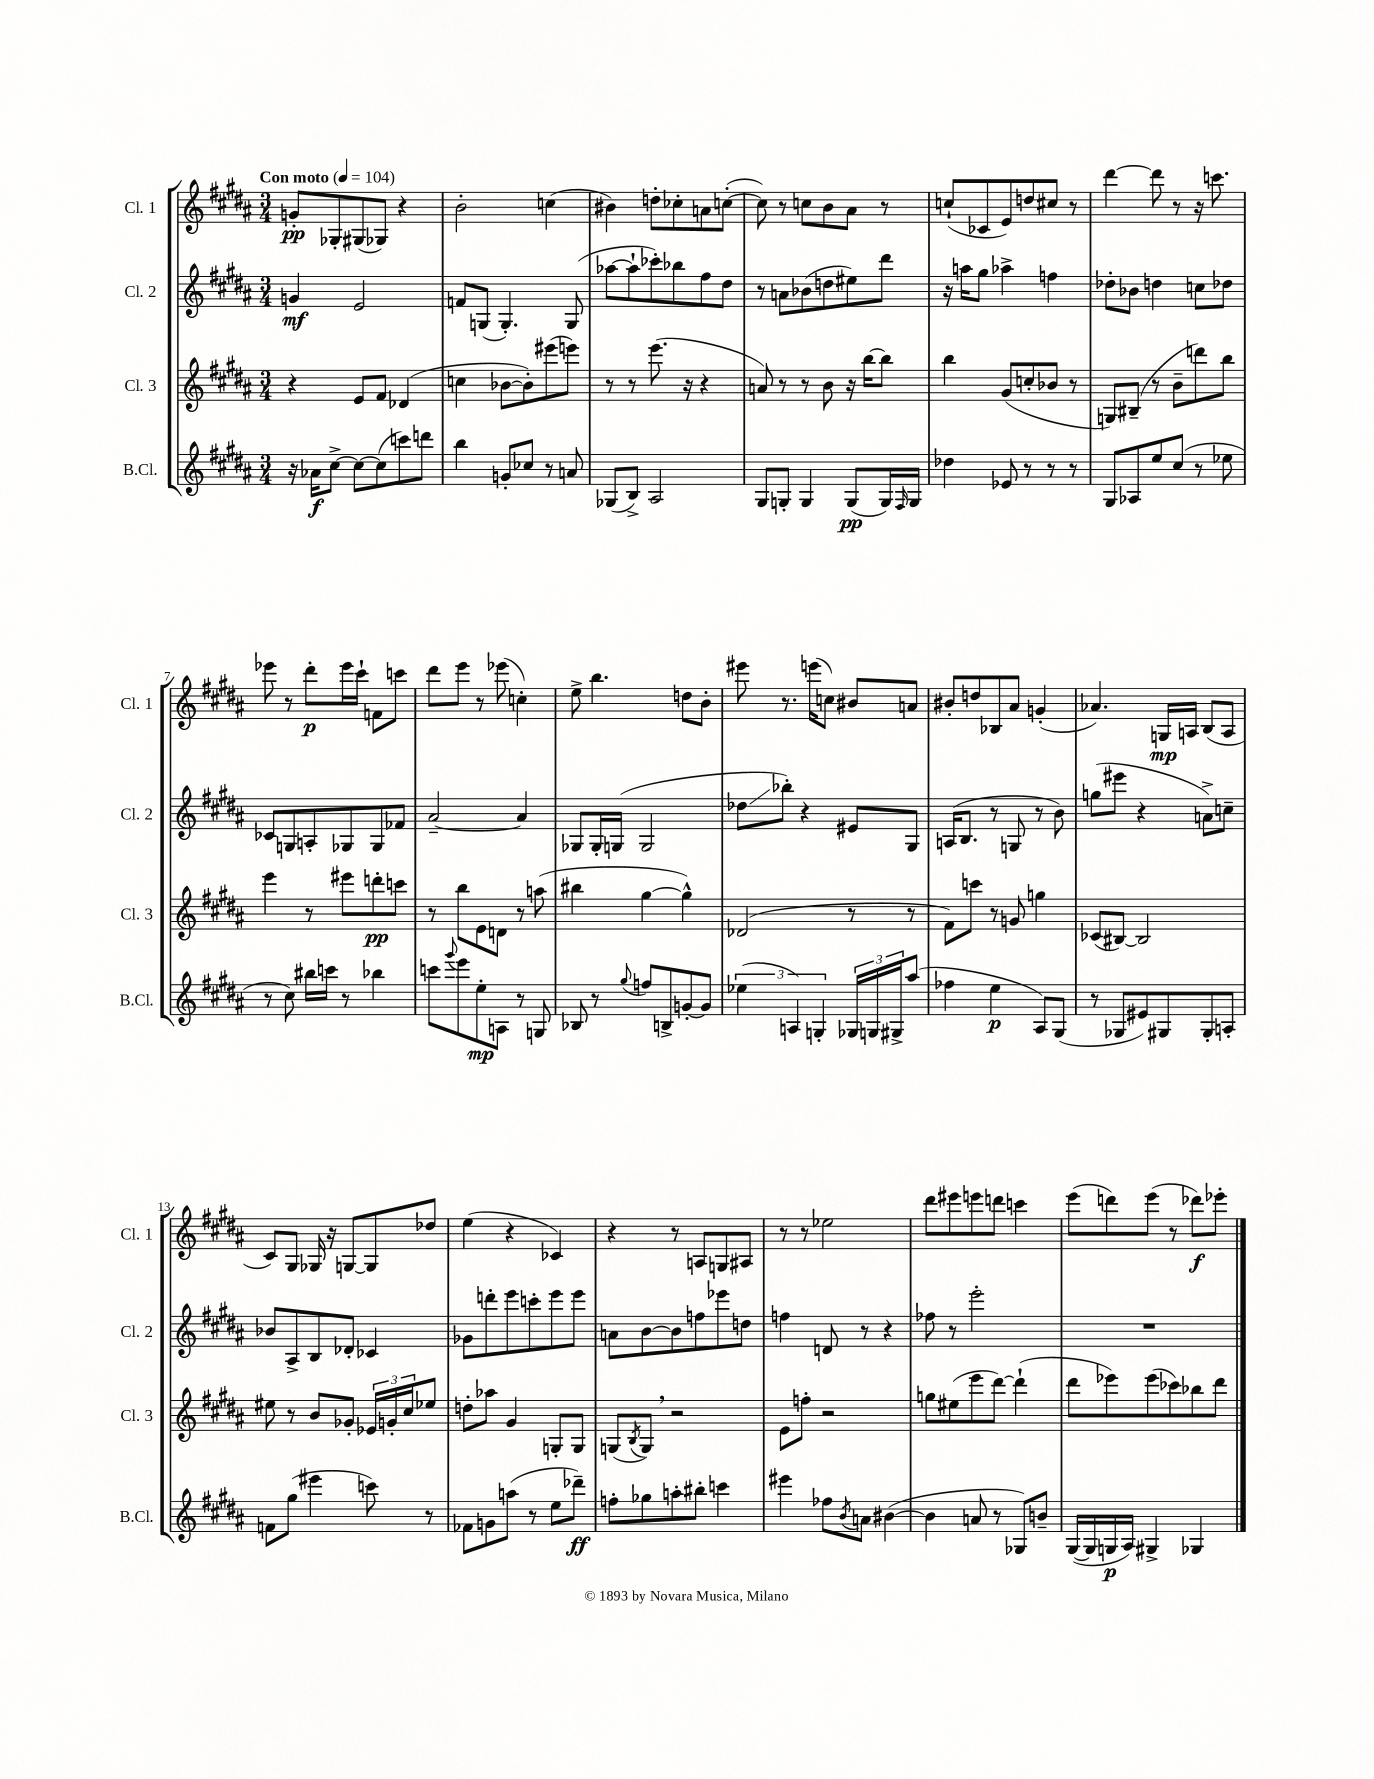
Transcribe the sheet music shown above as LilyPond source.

<<
\new StaffGroup <<
\new Staff = "s0" \with { instrumentName = "Cl. 1" shortInstrumentName = "Cl. 1" } {
    \clef treble \key b \major \numericTimeSignature \time 3/4 \tempo "Con moto" 4 = 104
    g'8-.\pp ges8-. gis8( ges8) r4 |
    b'2-. c''4( |
    bis'4) d''8-. ces''8-. a'8 c''8~-.( |
    c''8) r8 c''8 b'8 ais'8 r8 |
    c''8-!( ces'8 e'8) d''8 cis''8 r8 |
    dis'''4~ dis'''8 r8 r16 c'''8. |
    ees'''8 r8 dis'''8-.\p ees'''16 cis'''16-! f'8 c'''8 |
    dis'''8 e'''8 r8 ees'''8( c''4-.) |
    e''8-> b''4. d''8 b'8-. |
    eis'''8 r8. e'''16( c''8) bis'8 a'8 |
    bis'8-. d''8 bes8 ais'8 g'4-.( |
    aes'4.) g16\mp a16 b8( a8 |
    cis'8) gis8 ges16 r16 g8~ g8 des''8 |
    e''4( r4 ces'4) |
    r4 r8 a8 g8 ais8 |
    r8 r8 ees''2 |
    dis'''8 eis'''8 e'''8 d'''8 c'''4 |
    e'''8( d'''8) e'''8( r8 des'''8\f) ees'''8-. \bar "|." |
}
\new Staff = "s1" \with { instrumentName = "Cl. 2" shortInstrumentName = "Cl. 2" } {
    \clef treble \key b \major \numericTimeSignature \time 3/4
    g'4\mf e'2 |
    f'8 g8( g4.-.) g8( |
    aes''8~ aes''8-! ces'''8-.) bes''8 fis''8 dis''8 |
    r8 a'8 bes'8( d''8 eis''8) dis'''8 |
    r16 a''16 gis''8 aes''4-> f''4 |
    des''8-. bes'8 d''4 c''8 des''8 |
    ces'8 g8 a8-. ges8 ges8 fes'8 |
    ais'2~-- ais'4 |
    ges8 ges16-. g16( g2 |
    des''8\glissando bes''8-.) r4 eis'8 gis8 |
    a16( b8. r8 g8 r8 b'8) |
    g''8( eis'''8 r4 a'8->) c''8-- |
    bes'8 ais8-> b8 des'8-. ces'4 |
    ges'8 d'''8-. e'''8 c'''8-. e'''8 e'''8 |
    a'8 b'8~ b'8 f''8 ees'''8 d''8 |
    f''4 d'8 r8 r4 |
    fes''8 r8 e'''2-. |
    R2. \bar "|." |
}
\new Staff = "s2" \with { instrumentName = "Cl. 3" shortInstrumentName = "Cl. 3" } {
    \clef treble \key b \major \numericTimeSignature \time 3/4
    r4 e'8 fis'8 des'4( |
    c''4 bes'8~ bes'8-.) eis'''8( e'''8) |
    r8 r8 e'''8.( r16 r4 |
    a'8) r8 r8 b'8 r16 b''16~ b''8 |
    b''4 gis'8( c''8-. bes'8 r8 |
    g8) bis8--( r8 b'8-- d'''8) b''8 |
    e'''4 r8 eis'''8 d'''8-.\pp c'''8 |
    r8 b''8 e'8 d'8 r8 a''8( |
    bis''4 gis''4~ gis''4-^) |
    des'2( r8 r8 |
    fis'8) c'''8 r8 g'8 g''4 |
    ces'8( bis8~) bis2 |
    eis''8 r8 b'8 ges'8-. \tuplet 3/2 { ees'16 g'16-. cis''16 } ees''8 |
    d''8-. aes''8 gis'4 g8-. g8 |
    g8( \acciaccatura { b8 } g8) \breathe r2 |
    e'8 f''8-. r2 |
    g''8 eis''8( e'''8 dis'''8~) dis'''4-!( |
    dis'''8 ees'''8) ees'''8( ces'''8) bes''8 dis'''8 \bar "|." |
}
\new Staff = "s3" \with { instrumentName = "B.Cl." shortInstrumentName = "B.Cl." } {
    \clef treble \key b \major \numericTimeSignature \time 3/4
    r16 aes'16\f cis''8~-> cis''8~ cis''8( c'''8) d'''8 |
    b''4 g'8-. ces''8 r8 a'8 |
    ges8( b8->) ais2 |
    gis8 g8-. g4 g8\pp( g16) \grace { fis16 } g16 |
    des''4 ees'8 r8 r8 r8 |
    gis8 aes8 e''8 cis''8( r8 ees''8 |
    r8 cis''8) bis''16 c'''16 r8 bes''4 |
    c'''8 \appoggiatura { gis'''8 } e'''8 e''8-.\mp a8 r8 g8 |
    bes8 r8 \appoggiatura { gis''8 } f''8 b8-> g'8~-. g'8 |
    \tuplet 3/2 { ees''4( a4) g4-. } \tuplet 3/2 { ges16 g16 gis16-> } ais''8( |
    fes''4 e''4\p ais8) gis8( |
    r8 ges8 eis'8) gis8 gis8-. a8-. |
    f'8 gis''8( eis'''4 c'''8) r8 |
    fes'8 g'8 a''8( r8 e''8 des'''8--\ff) |
    f''8-. ges''8 a''8-. bis''8-. c'''4 |
    eis'''4 fes''8 \acciaccatura { b'8 } a'8 bis'4~( |
    bis'4 a'8 r8 ges8) b'8-- |
    gis16~( gis16 g16\p ais16) gis4-> ges4 \bar "|." |
}
>>
>>
